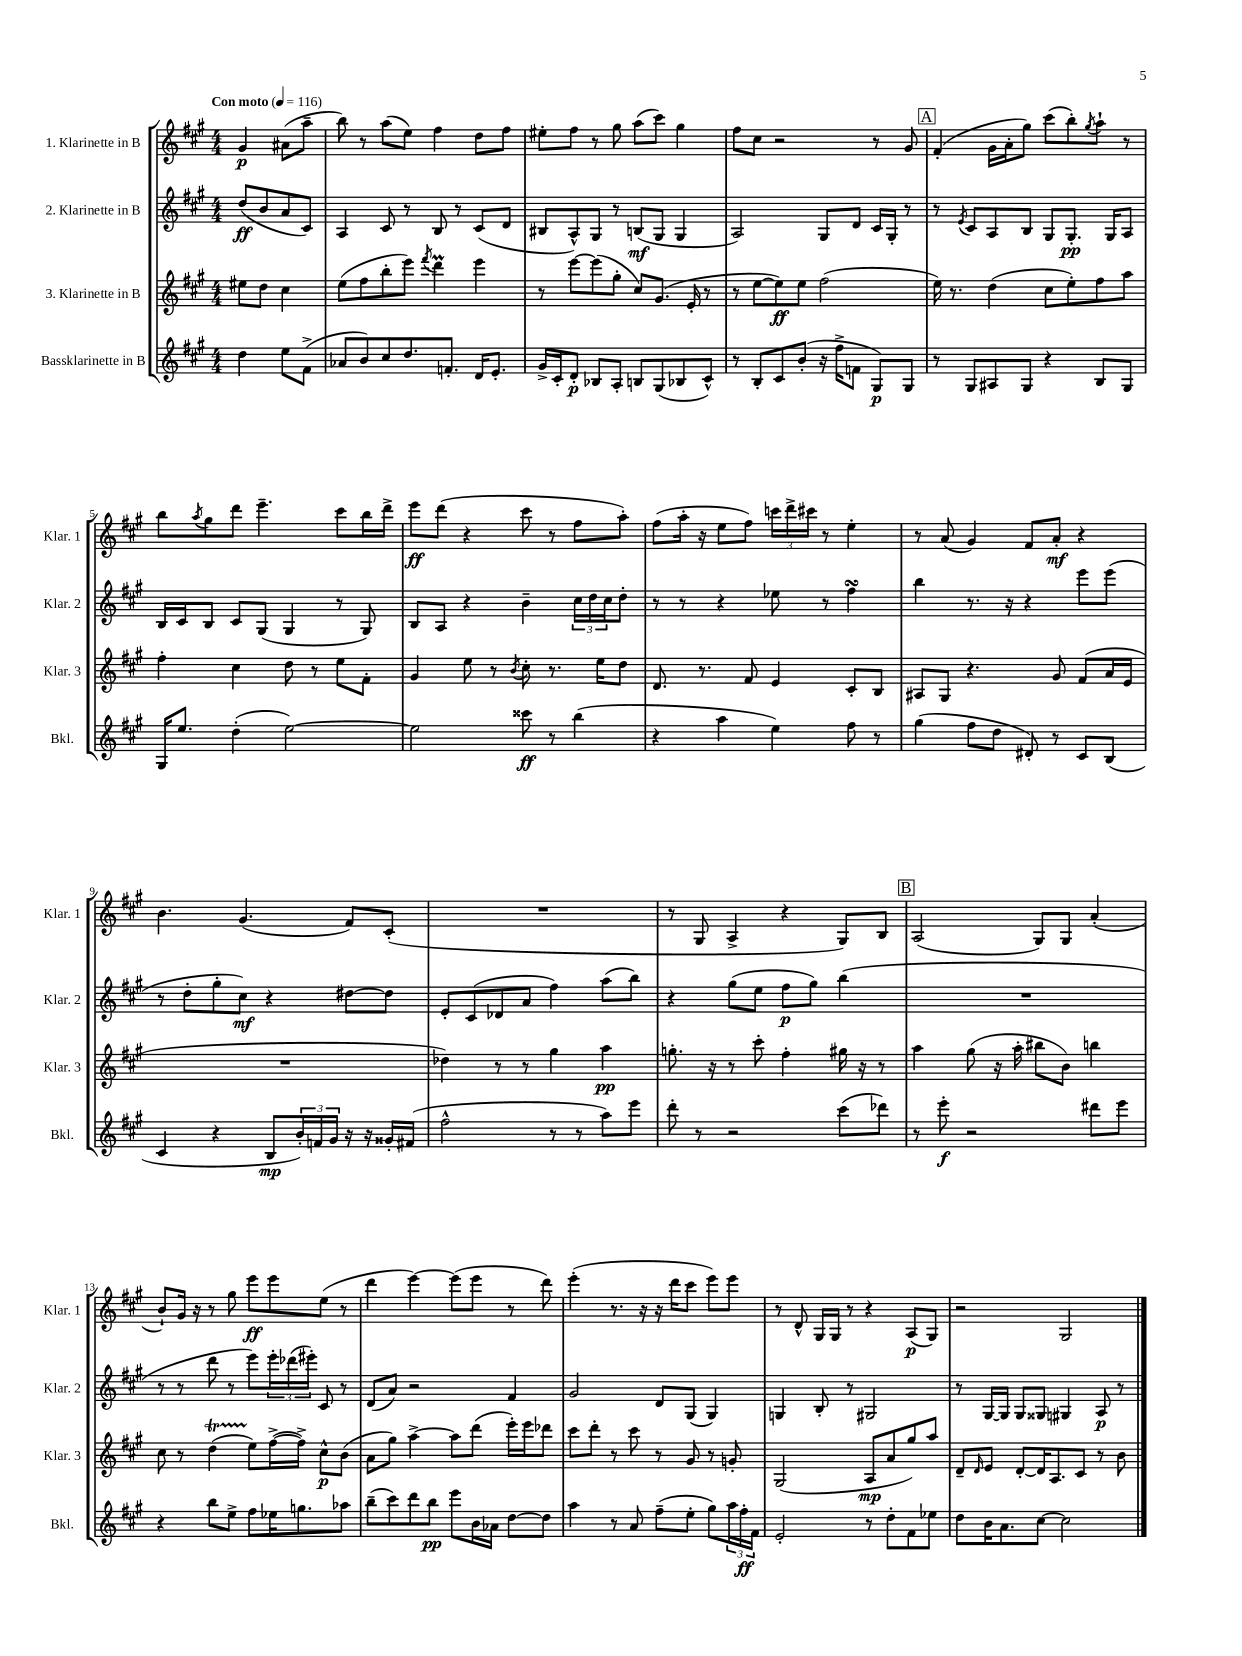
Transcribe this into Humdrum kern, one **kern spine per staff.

**kern	**kern	**kern	**kern
*staff4	*staff3	*staff2	*staff1
*clefG2	*clefG2	*clefG2	*clefG2
*k[f#c#g#]	*k[f#c#g#]	*k[f#c#g#]	*k[f#c#g#]
*M4/4	*M4/4	*M4/4	*M4/4
*MM116	*MM116	*MM116	*MM116
4dd	8ee#	(8dd	4g#
.	8dd	8b	.
8ee	4cc#	8a	(8a#
(8f#^	.	8c#)	8aa~
=	=	=	=
8a-	(8ee	4A	8bb)
8b)	8ff#	.	8r
8cc#	8bb'	8c#	(8aa
8.dd	8eee)	8r	8ee)
.	8qfff#	.	.
.	4ddd	8B	4ff#
8.f'	.	.	.
.	.	8r	.
16d	4eee	(8c#	8dd
8.e'	.	.	.
.	.	8d	8ff#
=	=	=	=
16g#^	8r	8B#	8ee#'
16c#'	.	.	.
8d'	[8eee	8A^^)	8ff#
8B-	(8eee]	8G#	8r
8A'	8gg#'	8r	8gg#
8B	8cc#)	(8B	(8aa
(8G#	(8.g#	8G#	8ccc#)
8B-	.	4G#	4gg#
.	16e'	.	.
8c#^^)	8r	.	.
=	=	=	=
8r	8r	2A)	8ff#
8B'	[8ee	.	8cc#
8c#	8ee])	.	2r
(8b'	8ee	.	.
16r	(2ff#	8G#	.
16ff#^	.	.	.
8f	.	8d	.
8G#)	.	16c#	8r
.	.	16G#'	.
8G#	.	8r	8g#
=	=	=	=
8r	16ee)	8r	(4f#'
.	8.r	.	.
.	.	8qe	.
8G#	.	8c#	.
8A#	(4dd	8A	16g#
.	.	.	16a'
8G#	.	8B	8gg#)
4r	8cc#	8G#	(8ccc#
.	8ee')	8.G#'	8bb')
.	.	.	8qgg#
8B	8ff#	.	8aa`
.	.	16G#	.
8G#	8aa	8A	8r
=	=	=	=
16G#	4ff#'	16B	8bb
8.ee	.	16c#	.
.	.	.	8qaa
.	.	8B	8gg#
(4dd'	4cc#	8c#	8ddd
.	.	(8G#	4.eee~
[2ee)	8dd	4G#	.
.	8r	.	.
.	8ee	8r	8ccc#
.	8f#'	8G#)	16bb
.	.	.	16ddd^
=	=	=	=
2ee]	4g#	8B	8eee
.	.	8A	(8ddd
.	8ee	4r	4r
.	8r	.	.
.	8qb	.	.
8ccc##	8cc#'	4b~	8ccc#
8r	8.r	.	8r
(4bb	.	24cc#	8ff#
.	.	24dd	.
.	16ee	.	.
.	.	24cc#	.
.	8dd	8dd'	8aa')
=	=	=	=
4r	8.d	8r	(8ff#
.	.	8r	16aa'
.	8.r	.	16r
4aa	.	4r	8ee
.	8f#	.	8ff#)
4ee)	4e	8ee-	24ccc
.	.	.	24ddd^
.	.	.	24ccc#
.	.	8r	8r
8ff#	8c#'	4ff#	4ee'
8r	8B	.	.
=	=	=	=
(4gg#	8A#	4bb	8r
.	8G#	.	(8a
8ff#	4.r	8.r	4g#)
8dd	.	.	.
.	.	16r	.
8d#')	.	4r	8f#
8r	8g#	.	8a'
8c#	(8f#	8eee	4r
(8B	16a	(8eee	.
.	16e	.	.
=	=	=	=
4c#	1r	8r	4.b
.	.	8dd'	.
4r	.	8gg#'	.
.	.	8cc#)	(4.g#
8B	.	4r	.
24b')	.	.	.
24f	.	.	.
24g#	.	.	.
16r	.	[8dd#	8f#)
16r	.	.	.
16g##'	.	8dd#]	(8c#'
(16f#	.	.	.
=	=	=	=
2ff#^^	4dd-)	8e'	1r
.	.	(8c#	.
.	8r	8d-	.
.	8r	8a	.
8r	4gg#	4ff#)	.
8r	.	.	.
8aa)	4aa	(8aa	.
8eee	.	8bb)	.
=	=	=	=
8ddd'	8.gg'	4r	8r
8r	.	.	8G#
.	16r	.	.
2r	8r	(8gg#	4A^
.	8ccc#'	8ee	.
.	4ff#'	8ff#	4r
.	.	8gg#)	.
(8ccc#	16gg#	(4bb	8G#)
.	16r	.	.
8ddd-)	8r	.	8B
=	=	=	=
8r	4aa	1r	(2A
8eee'	.	.	.
2r	(8gg#	.	.
.	16r	.	.
.	16aa'	.	.
.	8bb#	.	8G#)
.	8b)	.	8G#
8ddd#	4bb	.	(4a'
8eee	.	.	.
=	=	=	=
4r	8cc#	8r	8b`)
.	8r	8r	16g#
.	.	.	16r
8bb	(4dd	8ddd	8r
8ee^	.	8r	8gg#
8ff#	8ee)	8eee)	8eee
16ee-	([16ff#^	24eee'	8eee
.	.	(24ddd-	.
8.gg	16ff#^])	.	.
.	.	24eee#')	.
.	8cc#^^	8c#	(8ee
8aa-	(8b	8r	8r
=	=	=	=
(8bb~	8a	(8d	4ddd
8ccc#)	8gg#)	8a)	.
8ddd	[4aa^	2r	[4eee)
8bb	.	.	.
8eee	8aa]	.	(8eee]
16b	(8ddd	.	8eee
16a-	.	.	.
[8dd	16eee')	4f#	8r
.	16eee	.	.
8dd]	8ddd-	.	8ddd)
=	=	=	=
4aa	8ccc#	2g#	(4eee'
.	8ddd'	.	.
8r	8r	.	8.r
8a	8ccc#	.	.
.	.	.	16r
(8ff#~	8r	8d	16r
.	.	.	16ddd
8ee'	8g#	(8G#	8ccc#
8gg#)	8r	4G#)	8eee)
24aa	8g'	.	8eee
24ff#'	.	.	.
24f#	.	.	.
=	=	=	=
2e'	(2G#	4G	8r
.	.	.	8d^^
.	.	8B'	16G#
.	.	.	16G#
.	.	8r	8r
8r	8A	2G#	4r
8dd'	8a	.	.
8f#	8gg#)	.	(8A
8ee-	8aa	.	8G#)
=	=	=	=
8dd	8d~	8r	2r
.	16qqd	.	.
16b	8e	[16G#	.
8.a	.	16G#]	.
.	[8d'	8G#	.
[8cc#	16d]	8G##	.
.	8.A	.	.
2cc#]	.	4G#	2G#
.	8c#	.	.
.	8r	8A	.
.	8b	8r	.
==	==	==	==
*-	*-	*-	*-
